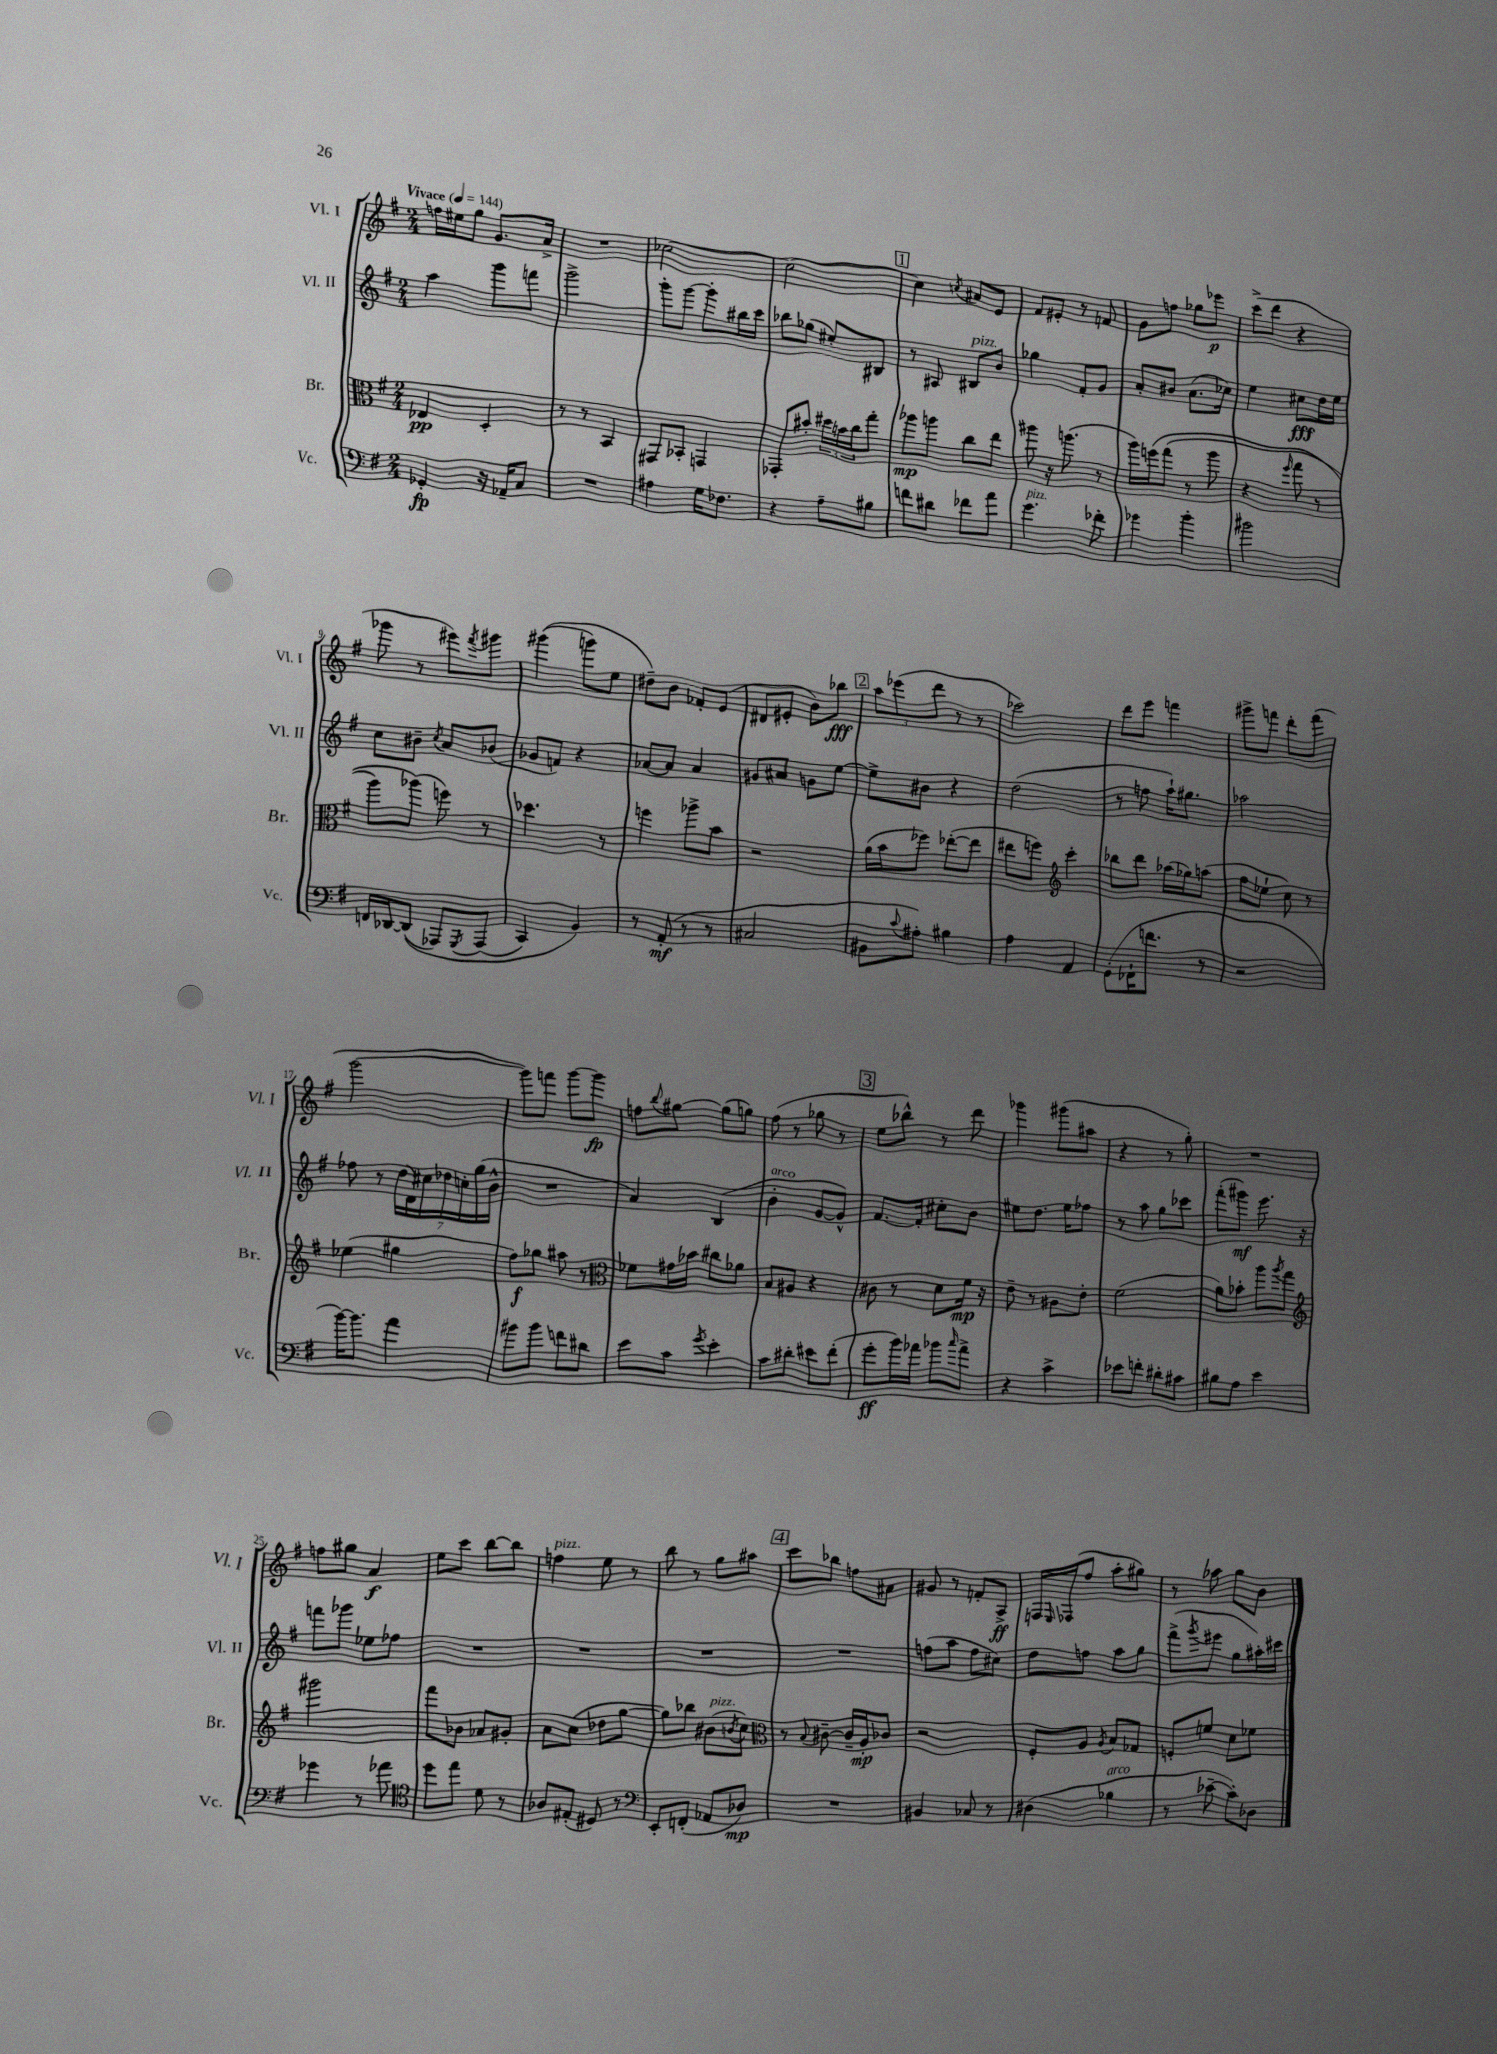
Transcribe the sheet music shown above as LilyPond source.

<<
\new StaffGroup <<
\new Staff = "s0" \with { instrumentName = "Vl. I" shortInstrumentName = "Vl. I" } {
    \clef treble \key g \major \numericTimeSignature \time 2/4 \tempo "Vivace" 4 = 144
    f''16 eis''16 g''8 g'8. a'16-> |
    R2 |
    ces''2~ |
    ces''2~ |
    \mark \markup { \box "1" } ces''4 \acciaccatura { c''8 } ais'8 e'8 |
    fis'8 eis'8-. r8 f'8 |
    g'8 f''8 ges''8 ees'''8\p |
    c'''8->( d'''8 r4 |
    ges'''8 r8 eis'''8) \acciaccatura { fis'''8 } gis'''8 |
    gis'''4(\( g'''8) e''8 |
    dis''8--\) b'8 fes'8-. e'8( |
    dis'8 eis'8-. b'8) bes''8\fff |
    \mark \markup { \box "2" } \tuplet 3/2 { a''8 ees'''8( d'''8 } r8 r8 |
    ces'''2) |
    d'''8 e'''8 f'''4 |
    gis'''8-> f'''8 d'''8-. f'''8( |
    g'''2~ |
    g'''8) f'''8 g'''8~ g'''8\fp |
    f''8 \appoggiatura { b''8 } gis''8~ gis''8( g''8) |
    fis''8( r8 ges''8 r8 |
    \mark \markup { \box "3" } e''8 bes''8-^) r8 d'''8 |
    ges'''4 gis'''8( ais''8 |
    r4 r8 g''8-.) |
    R2 |
    f''8 gis''8 a'4\f |
    e''8 c'''8 b''8~ b''8 |
    f''4^\markup { \italic "pizz." } e''8 r8 |
    b''8 r8 g''8 ais''8 |
    \mark \markup { \box "4" } c'''8 bes''8 f''8 ais'8 |
    gis'8 r8 f'8-. a8->\ff |
    f16 \grace { e16 } fes16( fis''8 a''8-. gis''8) |
    r8 aes''8 g''8 b'8 \bar "|." |
}
\new Staff = "s1" \with { instrumentName = "Vl. II" shortInstrumentName = "Vl. II" } {
    \clef treble \key g \major \numericTimeSignature \time 2/4
    a''4 g'''8 f'''8 |
    g'''2-> |
    g'''8-. g'''8~ g'''8-. bis''16 c'''16 |
    bes''8 ges''8( eis''8-.) bis8 |
    \mark \markup { \box "1" } r8 ais8 bis8^\markup { \italic "pizz." } b'8 |
    ges''4 fis'8-. g'8 |
    a'8-. bis'8 a'8.( ces''16) |
    e''4 cis''8\fff d''16 e''16 |
    c''8 bis'8-- \acciaccatura { c''8 } a'8 bes'8( |
    ges'8 f'8) r4 |
    aes'8~ aes'8 aes'4 |
    gis'8 ais'8 g'8 e''8~ |
    \mark \markup { \box "2" } e''8-> bis'8 r4 |
    d''2( |
    r8 f''8 a''16-!) gis''8. |
    aes''2 |
    fes''8 r8 \tuplet 7/4 { d''16( d'16) cis''16 des''16 c''16-. g''16( b'16-^ } |
    R2 |
    a'4) b4( |
    b'4-.^\markup { \italic "arco" } g'8~ g'8-^) |
    \mark \markup { \box "3" } fis'8.~ fis'16-. cis''8-. b'8 |
    eis''8 d''8. eis''16 fes''8 |
    r8 a''8 g''8 ces'''8 |
    fis'''8-.( gis'''8\mf) e'''8. r16 |
    f'''8 ges'''8 ees''8 fes''8 |
    R2 |
    R2 |
    R2 |
    \mark \markup { \box "4" } R2 |
    f''8( a''8 f''8 cis''8) |
    d''8 f''8 a''8 g''8 |
    fis'''8->( \acciaccatura { g'''8 } eis'''8 g''8 ais''16-.) cis'''16 \bar "|." |
}
\new Staff = "s2" \with { instrumentName = "Br." shortInstrumentName = "Br." } {
    \clef alto \key g \major \numericTimeSignature \time 2/4
    ees4\pp d4-. |
    r8 r8 b,4 |
    gis,8 bes,8-. g,4 |
    ges,8-. bis'8-. \tuplet 3/2 { dis''16 b'16 c''16 } g''8-. |
    \mark \markup { \box "1" } aes''8\mp a''8 c''8 e''8 |
    ais''8 r16 a''8.( r8 |
    a''16) f''16\( g''8( r8 a''8 |
    r4 \grace { fis''16 } g''8 r8 |
    a''8) aes''8(\) f''8) r8 |
    des''4. r8 |
    f''4 aes''8-> b'8 |
    r2 |
    \mark \markup { \box "2" } a'16( b'16 fes''8) ees''8~-.( ees''8 |
    eis''8 f''8) \clef treble c'''4-. |
    bes''8 d'''8 aes''16( ges''16) a''8( |
    fis''8 ees''8-! c''8) r8 |
    ees''4( gis''4 |
    fis''8\f) ges''8 ais''8 r8 |
    \clef alto fes'8 gis'16 bes'16 cis''8 aes'8 |
    b8 ais8 r4 |
    \mark \markup { \box "3" } cis'8 r8 d'8 fis'16\mp r16 |
    e'8-- r8 ais8 e'8-. |
    fis'2( |
    a'8) bes'8-. a''8 \acciaccatura { a''8 } g''8 |
    \clef treble gis'''2 |
    fis'''8 bes'8 aes'8 gis'8-. |
    a'8 c''8( des''8 g''8~ |
    g''8) bes''8 bis'8^\markup { \italic "pizz." }( \acciaccatura { b'8 } c''8) |
    \mark \markup { \box "4" } \clef alto r8 \appoggiatura { b8 } cis'8~-- cis'16-- a16-.\mp ces'8 |
    r2 |
    fis8-. a8 \acciaccatura { a8 } b8 ges8 |
    f8-. f'8 d'8 fes'8 \bar "|." |
}
\new Staff = "s3" \with { instrumentName = "Vc." shortInstrumentName = "Vc." } {
    \clef bass \key g \major \numericTimeSignature \time 2/4
    ges,4-.\fp r16 aes,16-- c8 |
    R2 |
    ais4 g16 fes8. |
    r4 a8-- bis8 |
    \mark \markup { \box "1" } f'8 dis'8 fes'8 a'8 |
    g'4.^\markup { \italic "pizz." } fes'8-. |
    ges'4 b'4-. |
    bis'2 |
    f,16 des,16~ des,8(\( aes,,8) \acciaccatura { g,,8 } aes,,8( |
    c,4) b,4\) |
    r8 a,8-.\mf( r8 r8 |
    cis2 |
    \mark \markup { \box "2" } bis,8 \appoggiatura { c'8 } ais8-.) bis4 |
    a4 a,4 |
    g,8-.( fes,16-! f'8. r8 |
    r2 |
    b'16~) b'8. a'4 |
    bis'8 bis'8 f'8 dis'8 |
    e'8 c'8 \acciaccatura { g'8 } e'4-. |
    c'8 dis'8-. eis'8 fis'8-.( |
    \mark \markup { \box "3" } g'8-.\ff b'16) aes'16 bes'8 \grace { c''16 } aes'8-> |
    r4 c'4-> |
    ees'8 f'8-. dis'8-. cis'8 |
    bis8 a8 e'4 |
    ges'4 r8 aes'8 |
    \clef tenor d''8 e''8 d'8 r8 |
    aes8 eis8-.( dis8) r8 |
    \clef bass e,8-. f,8-.( aes,8 des8\mp) |
    \mark \markup { \box "4" } R2 |
    bis,4 ces8 r8 |
    dis4( bes4^\markup { \italic "arco" } |
    r8 ces'8~-- ces'8-.) des8 \bar "|." |
}
>>
>>
